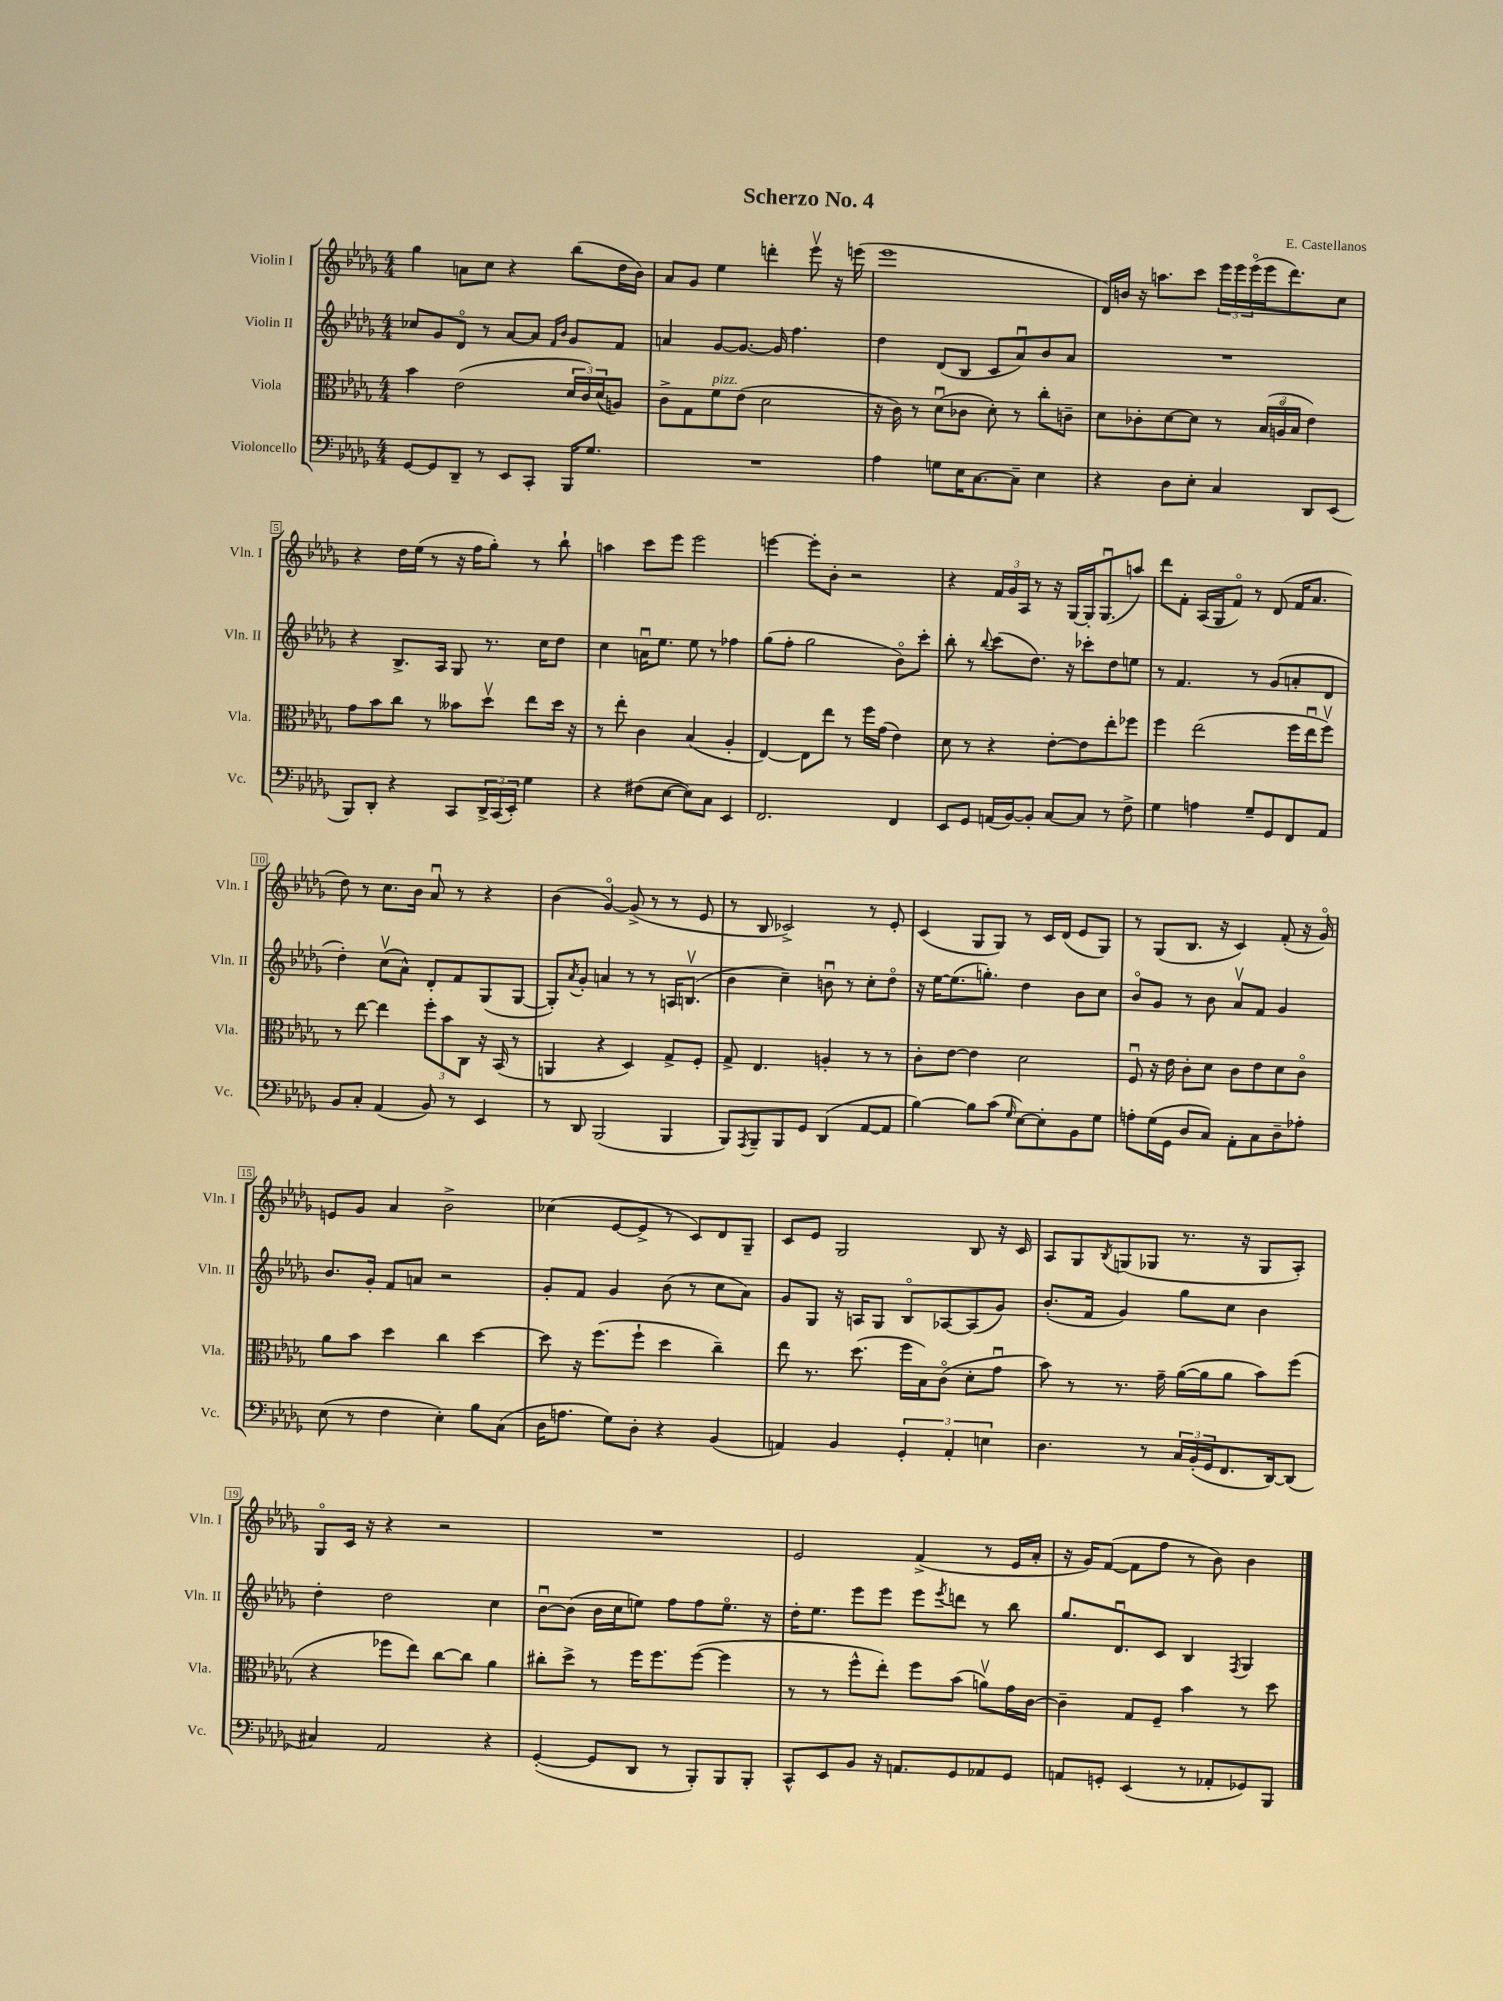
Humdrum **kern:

**kern	**kern	**kern	**kern
*part4	*part3	*part2	*part1
*staff4	*staff3	*staff2	*staff1
*I"Violoncello	*I"Viola	*I"Violin II	*I"Violin I
*I'Vc.	*I'Vla.	*I'Vln. II	*I'Vln. I
*clefF4	*clefC3	*clefG2	*clefG2
*k[b-e-a-d-g-]	*k[b-e-a-d-g-]	*k[b-e-a-d-g-]	*k[b-e-a-d-g-]
*M4/4	*M4/4	*M4/4	*M4/4
=1	=1	=1	=1
[8GG-/L	4b-\	8cc-X/L	4gg-\
8GG-/]	.	8g-/	.
8DD-~/J	(2e-\	8d-/J	8an\L
8r	.	8r	8cc\J
8EE-/L	.	[8a-/L	4r
8CC'/J	.	8a-/J]	.
.	.	16qqf/LL	.
.	.	16qqb-/JJ	.
16BBB-/KL	24d-/LL	8g-/L	(8bb-\L
.	24c/)	.	.
8.G-/J	.	.	.
.	(24d-/J	.	.
.	8An/J)	8f/J	16dd-\L
.	.	.	16b-\JJ)
=2	=2	=2	=2
1r	8c^\L	4an/	8a-/L
.	8G-\	.	8g-/J
!	!LO:TX:a:i:t=pizz.	!	!
.	8f\	[8g-/L	4ee-\
.	(8e-\J	8.g-/J_	.
.	2d-\	.	4dddn'\
.	.	16g-/]	.
.	.	4.ff\	.
.	.	.	8eee-v\
.	.	.	16r
.	.	.	(16eeen\
=3	=3	=3	=3
4A-\	16r	4dd-\	1eee-
.	16c\)	.	.
.	8r	.	.
8Gn\L	(8d-u\L	(8d-/L	.
16E-\K	8c-X\J	8B-/J	.
[8.C\	.	.	.
.	8d-'\)	8c/L	.
8C~\J]	8r	8a-u/)	.
4E-\	8cc'\L	8b-/	.
.	8cn~\J	8a-/J	.
=4	=4	=4	=4
4r	8d-\L	1r	16d-/LL)
.	.	.	16bn/JJ
.	8c-X'\	.	16r
.	.	.	8.aan\L
8D-\L	[8d-\	.	.
8E-'\J	8d-\J]	.	8ccc\J
4C/	8r	.	24eee-\LL
.	.	.	24eee-\
.	.	.	(24eee-\
.	(24B-/LL	.	16eee-\J
.	24An/	.	.
.	.	.	8.ddd-\)
.	24B-/JJ	.	.
8DD-/L	4e-\)	.	.
(8EE-/J	.	.	8cc\J
!!LO:LB:g=z
=5	=5	=5	=5
8BBB-/L)	8g-\L	4r	4r
8DD-'/J	8b-\	.	.
4r	8cc\J	8.B-^/L	16dd-\LL
.	.	.	(16ee-\JJ
.	8r	.	8r
.	.	16A-/Jk	.
8CC/L	8b--X\L	8G-/	16r
.	.	.	16ff\KL
24DD-^/L	8dd-v\J	8.r	8gg-'\J)
(24CC/	.	.	.
24EE-'/JJ)	.	.	.
4G-\	8ee-\L	.	8r
.	.	16cc\KL	.
.	16dd-\Jk	8dd-\J	8bb-`\
.	16r	.	.
=6	=6	=6	=6
4r	8r	4cc\	4aan\
.	8ee-'\	.	.
(8F#X\L	4c\	16anu\KL	8ccc\L
.	.	8.ee-\J	.
[8E-\J	.	.	8eee-\J
8E-\L])	(4B-/	8ee-\	2eee-\
8C\J	.	8r	.
4EE-/	4A-'/	4ff-X\	.
=7	=7	=7	=7
2.FF/	[4E-/)	(8gg-\L	[4eeen\
.	.	8ff'\J	.
.	8E-\L]	2gg-\	8eee'\L]
.	8ee-\J	.	8b-'\J
.	8r	.	2r
.	16ff\LL	.	.
.	(16g-\JJ	.	.
4FF/	4e-\)	8b-\L)	.
.	.	8ccc'\J	.
=8	=8	=8	=8
8EE-/L	8d-\	8bb-'\	4r
8GG-/J	8r	8r	.
.	.	8qqbb-/	.
(16AAn/LL	4r	(8ccc\L	24f/LL
.	.	.	24g-/
[16BB-/J)	.	.	.
.	.	.	24A-/JJ
8BB-'/J]	.	8.dd-\J)	8r
[8C/L	[8e-'\L	.	16r
.	.	16r	[16G-/LL
8C/J]	8e-\]	8ccc-X'\L	16G-'/J]
.	.	.	(8.G-u/
8r	8ee-'\	8dd-\	.
8F^\	8ff-X\J	8een\J	8aan/J)
=9	=9	=9	=9
4G-\	4ff\	8r	8ddd-\L
.	.	4.f/	8f'\J
4An\	(2ee-\	.	(16A-/LL
.	.	.	16G-/J
.	.	.	8f/J)
8G-~/L	.	8r	8r
8GG-/	.	(8g-/L	(8d-/
8FF/	16ff\LL	8an'/	16f/KL
.	16ee-u\J	.	8.a-/J
8AA-/J	8ffv\J)	8d-/J	.
!!LO:LB:g=z
=10	=10	=10	=10
8BB-/L	8r	4dd-'\)	8dd-\)
8C'/J	[8ee-\	.	8r
(4AA-/	4ee-\]	(8ccv\L	8.cc\L
.	.	8a-^^\J)	.
.	.	.	16b-\Jk
8BB-/)	12ff'\L	8d-'/L	8a-u/
.	12b-\	.	.
8r	.	8f/	8r
.	12C\J	.	.
4EE-/	16r	(8G-/	4r
.	(16BB-/	.	.
.	8r	[8G-/J	.
=11	=11	=11	=11
8r	4AAn/	8G-'/L])	(4b-\
.	.	8qa-/	.
8DD-/	.	8g-'/J	.
(2BBB-/	4r	4an/	[4g-/)
.	4D-/)	8r	(8g-^/]
.	.	8r	8r
4BBB-/	8G-^/L	16An/KL	8r
.	.	(8.Bnv/J	.
.	8F'/J	.	8e-/
=12	=12	=12	=12
8BBB-/L)	8G-^/	4b-\	8r
8qAAA-/	.	.	.
8BBB-~/	4.E-/	.	8B-/
8BBB-/	.	4cc~\)	2c-X^/)
8GG-/J	.	.	.
(4DD-/	4An'/	8bnu\	.
.	.	8r	.
[8AA-/L	8r	8cc'\L	8r
8AA-/J]	8r	8dd-\J	8e-'/
=13	=13	=13	=13
[4B-\)	8c'\L	16r	(4c/
.	.	[16ee-\KL	.
.	[8e-\J	(8.ee-\]	.
8B-\L]	4e-\]	.	8G-/L
.	.	8.ggn'\J)	.
(8c\J	.	.	8G-/J)
16qqG-/	.	.	.
[8E-\L)	2d-\	4dd-\	8r
8E-'\]	.	.	16c/LL
.	.	.	(16d-/JJ
8BB-\	.	8b-\L	8e-/L
8G-\J	.	8cc\J	8G-/J)
=14	=14	=14	=14
8An'\L	8Fu/	8b-/L	8r
(16G-\L	16r	8g-/J	(8G-/L
16GG-\JJ	16e-\	.	.
8D-/L	8c'\L	8r	8.B-/J
8C/J)	8d-\J	8b-\	.
.	.	.	16r
8AA-'\L	8c\L	8a-v/L	4c/)
8C\	8e-\	8f/J	.
8D-~\	8d-\	4g-/	(8f'/
8A-X'\J	8c\J	.	16r
.	.	.	16g-/)
!!LO:LB:g=z
=15	=15	=15	=15
(8E-\	8a-\L	8.b-/L	8en/L
8r	8b-\J	.	8g-/J
.	.	16g-'/Jk	.
4F\	4dd-\	8f/L	4a-/
.	.	8an/J	.
4E-'\)	4cc\	2r	2b-^\
8B-\L	[4dd-\	.	.
(8C\J	.	.	.
=16	=16	=16	=16
16D-\KL	8dd-\]	8g-'/L	(4cc-X\
8.An\J	.	.	.
.	16r	8f/J	.
.	(8.ff\L	.	.
8G-\L)	.	4g-/	[8e-/L
8D-'\J	8ff`\J	.	8e-^/J]
4r	4dd-\	(8b-\	8r
.	.	8r	8c/L)
(4BB-/	4cc~\)	8cc\L	8d-/
.	.	8a-\J)	8G-~/J
=17	=17	=17	=17
4AAn/)	8ee-\	8g-/L	8c/L
.	8.r	8G-/J	8e-/J
4BB-/	.	16r	2G-/
.	(8.dd-\	16An/KL	.
.	.	8G-/J	.
6GG-'/	16ff\LL	8B-/L	.
.	16B-\J)	.	.
.	(8c\J	[8A-X/	.
6AA'/	.	.	.
.	8d-'\L	(8A-/]	8B-/
6En\	.	.	.
.	8g-u\J	8g-/J)	16r
.	.	.	16c/
=18	=18	=18	=18
4.D-\	8b-\)	(8.b-'/L	8A-/L
.	8r	.	8G-/
.	.	16f/Jk	.
.	.	.	8qB-/
.	8.r	4g-/)	(8Gn/
8r	.	.	8G-X/J
.	16g-~\	.	.
24C/LL	([16a-\LL	8gg-\L	8.r
(24BB-'/	.	.	.
.	16a-\J]	.	.
24GG-/J	.	.	.
8.FF/	8a-\J	8cc\J	.
.	.	.	16r
.	8b-\L)	4b-\	8G-/L
[16DD-/k)	.	.	.
(8DD-/J]	(8ff\J	.	8A-'/J)
!!LO:LB:g=z
=19	=19	=19	=19
4C#X/)	4r	4dd-'\	8G-/L
.	.	.	16c/Jk
.	.	.	16r
2AA-/	8ff-X\L	2dd-\	4r
.	8ee-\J)	.	.
.	[8cc\L	.	2r
.	8cc\J]	.	.
4r	4a-\	4cc\	.
=20	=20	=20	=20
([4GG-'/	8cc#X'\L	[8b-u\L	1r
.	8dd-^\J	(8b-\J]	.
8GG-/L]	8r	16b-\LL	.
.	.	16cc\J	.
8DD-/J	16ff\KL	8een\J)	.
.	8.ff\	.	.
8r	.	8ff\L	.
8BBB-'/L)	([8ff\J	8ff\	.
8BBB-/	4ff\]	8.ee\J	.
8BBB-'/J	.	.	.
.	.	16r	.
=21	=21	=21	=21
8CC^^/L	8r	16dd-'\KL	2e-/
.	.	8.ee-\J	.
8EE-/	8r	.	.
8BB-/J	8ff^^\L	8eee-\L	.
16r	8ee-'\J)	8eee-\J	.
8.AAn/L	.	.	.
.	8ff\L	8eee-\L	(4f^/
.	.	8qeee-/	.
8GG-/	(8b-\J	8dddn\J	.
8AA-X/	8anv\L)	8r	8r
8GG-/J	16g-\L	8bb-\	16e-/LL
.	[16c\JJ	.	16a-'/JJ
=22	=22	=22	=22
8AAn/L	4c~\]	8.gg-/L	16r
.	.	.	16g-/KL)
8GGn'/J	.	.	([8f/J
.	.	8.d-u/	.
(4EE-/	8G-/L	.	8f\L]
.	8F~/J	8c/J	8ff\J
8r	4b-\	4B-/	8r
8AA-X'/L	.	.	8b-\)
.	.	8qF/	.
8GG-X/)	8r	4G-/	4b-\
8BBB-/J	8dd-\	.	.
==	==	==	==
*-	*-	*-	*-
